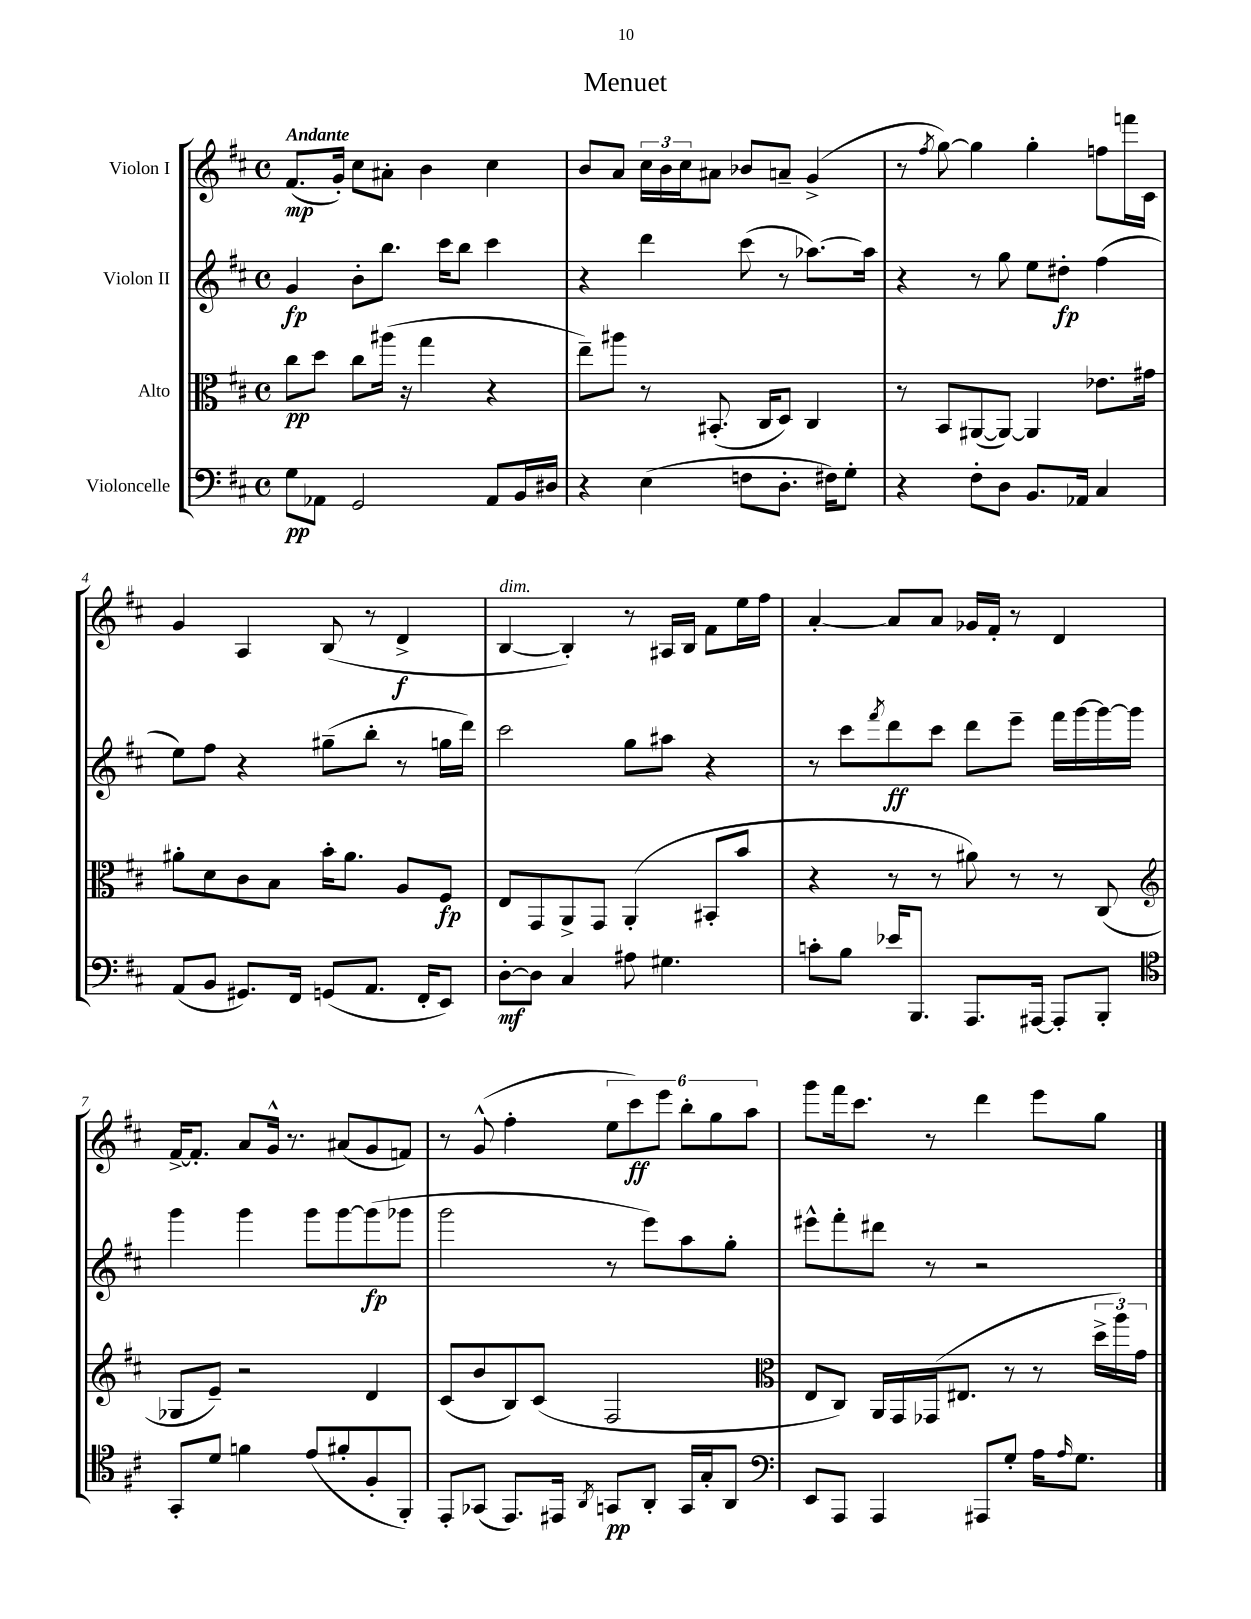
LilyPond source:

\header { title = "Menuet" }
<<
\new StaffGroup <<
\new Staff = "s0" \with { instrumentName = "Violon I" } {
    \clef treble \key d \major \defaultTimeSignature \time 4/4 \tempo "Andante"
    fis'8.\mp( g'16-.) cis''8 ais'8-. b'4 cis''4 |
    b'8 a'8 \tuplet 3/2 { cis''16 b'16 cis''16 } ais'8 bes'8 a'8-- g'4->( |
    r8 \acciaccatura { fis''8 } g''8~) g''4 g''4-. f''8 f'''16 cis'16 |
    g'4 a4 b8( r8 d'4->\f |
    b4~^\markup { \italic "dim." } b4-.) r8 ais16 b16 fis'8 e''16 fis''16 |
    a'4~-. a'8 a'8 ges'16 fis'16-. r8 d'4 |
    fis'16~-> fis'8.-. a'8 g'16-^ r8. ais'8( g'8 f'8) |
    r8 g'8-^( fis''4-. \tuplet 6/4 { e''8 cis'''8\ff) e'''8 b''8-. g''8 a''8 } |
    g'''8 fis'''16 cis'''8. r8 d'''4 e'''8 g''8 \bar "|." |
}
\new Staff = "s1" \with { instrumentName = "Violon II" } {
    \clef treble \key d \major \defaultTimeSignature \time 4/4
    g'4\fp b'8-. b''8. cis'''16 b''8 cis'''4 |
    r4 d'''4 cis'''8( r8 aes''8.~) aes''16 |
    r4 r8 g''8 e''8 dis''8-.\fp fis''4( |
    e''8) fis''8 r4 gis''8--( b''8-. r8 g''16 d'''16) |
    cis'''2 g''8 ais''8 r4 |
    r8 cis'''8 \acciaccatura { fis'''8 } d'''8\ff cis'''8 d'''8 e'''8-- fis'''16 g'''16~ g'''16~ g'''16 |
    g'''4 g'''4 g'''8 g'''8~ g'''8\fp( ges'''8 |
    g'''2 r8 e'''8) a''8 g''8-. |
    eis'''8-^ fis'''8-. dis'''8 r8 r2 \bar "|." |
}
\new Staff = "s2" \with { instrumentName = "Alto" } {
    \clef alto \key d \major \defaultTimeSignature \time 4/4
    cis''8\pp d''8 cis''8 ais''16( r16 g''4 r4 |
    e''8--) ais''8 r8 bis,8.-.( cis16 d8) cis4 |
    r8 b,8 ais,8~( ais,8~) ais,4 ees'8. gis'16 |
    ais'8-. d'8 cis'8 b8 b'16-. ais'8. a8 fis8\fp |
    e8 g,8 a,8-> g,8 a,4-.( bis,8-. b'8 |
    r4 r8 r8 ais'8) r8 r8 cis8( |
    \clef treble ges8 e'8--) r2 d'4 |
    cis'8( b'8 b8) cis'8( fis2 |
    \clef alto e8 cis8) a,16 g,16 ges,16( eis8. r8 r8 \tuplet 3/2 { d''16-> a''16) g'16 } \bar "|." |
}
\new Staff = "s3" \with { instrumentName = "Violoncelle" } {
    \clef bass \key d \major \defaultTimeSignature \time 4/4
    g8\pp aes,8 g,2 aes,8 b,16 dis16 |
    r4 e4( f8 d8.-. fis16) g8-. |
    r4 fis8-. d8 b,8. aes,16 cis4 |
    a,8( b,8 gis,8.) fis,16 g,8( a,8. fis,16-. e,8) |
    d8~-.\mf d8 cis4 ais8 gis4. |
    c'8-. b8 ees'16 b,,8. a,,8. ais,,16~ ais,,8-. b,,8-. |
    \clef tenor g,8-. d'8 f'4 e'8( fis'8-. fis8-. fis,8-.) |
    e,8-. ges,8( e,8.) eis,16 \acciaccatura { a,8 } g,8\pp a,8-. g,16 g16-. a,8 |
    \clef bass e,8 a,,8 a,,4 ais,,8 g8-. a16 \grace { a16 } g8. \bar "|." |
}
>>
>>
